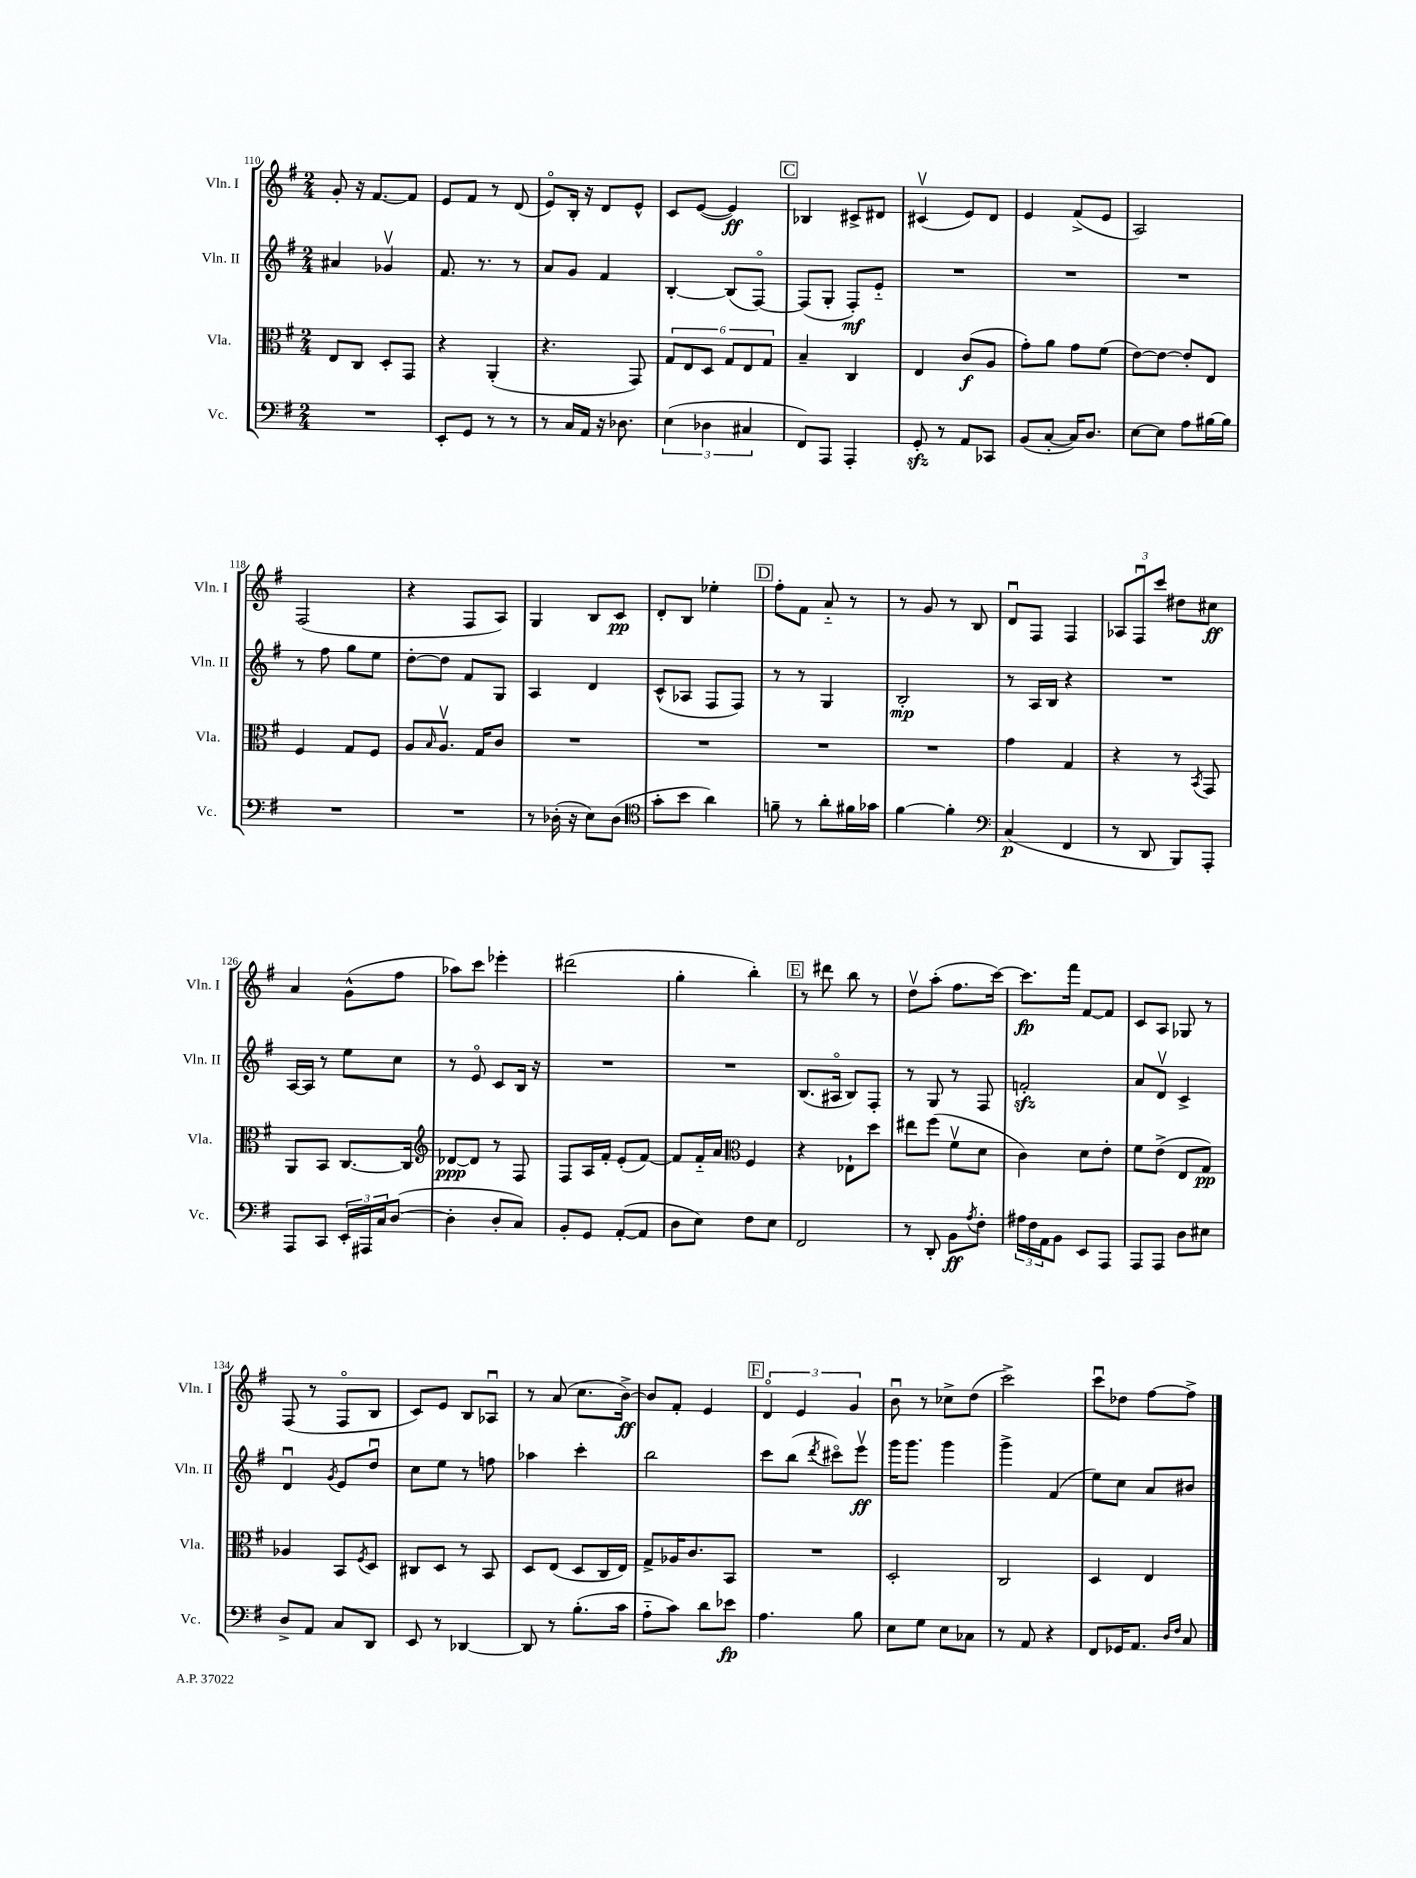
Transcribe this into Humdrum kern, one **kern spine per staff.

**kern	**dynam	**kern	**dynam	**kern	**dynam	**kern	**dynam
*part4	*part4	*part3	*part3	*part2	*part2	*part1	*part1
*staff4	*staff4	*staff3	*staff3	*staff2	*staff2	*staff1	*staff1
*I"Vc.	*	*I"Vla.	*	*I"Vln. II	*	*I"Vln. I	*
*I'Vc.	*	*I'Vla.	*	*I'Vln. II	*	*I'Vln. I	*
*clefF4	*	*clefC3	*	*clefG2	*	*clefG2	*
*k[f#]	*	*k[f#]	*	*k[f#]	*	*k[f#]	*
*M2/4	*	*M2/4	*	*M2/4	*	*M2/4	*
=110	=110	=110	=110	=110	=110	=110	=110
2r	.	8E/L	.	4a#X/	.	8g'/	.
.	.	8C/J	.	.	.	16r	.
.	.	.	.	.	.	[8.f#/L	.
.	.	8D'/L	.	4g-Xv/	.	.	.
.	.	8GG/J	.	.	.	8f#/J]	.
=111	=111	=111	=111	=111	=111	=111	=111
8EE'/L	.	4r	.	8.f#/	.	8e/L	.
8GG/J	.	.	.	.	.	8f#/J	.
.	.	.	.	8.r	.	.	.
8r	.	(4AA'/	.	.	.	8r	.
8r	.	.	.	8r	.	(8d/	.
=112	=112	=112	=112	=112	=112	=112	=112
8r	.	4.r	.	8a/L	.	8e/L)	.
16C/LL	.	.	.	8g/J	.	16B'/Jk	.
16AA/JJ	.	.	.	.	.	16r	.
16r	.	.	.	4f#/	.	8d/L	.
8.D-X\	.	.	.	.	.	.	.
.	.	8GG/)	.	.	.	8e^^/J	.
=113	=113	=113	=113	=113	=113	=113	=113
(6E\	.	12G/L	.	[4B'/	.	8c/L	.
.	.	12E/	.	.	.	.	.
.	.	.	.	.	.	([8e/J	.
6D-X\	.	12D/J	.	.	.	.	.
.	.	12G/L	.	(8B/L]	.	4e/])	ff
6C#X/	.	12E/	.	.	.	.	.
.	.	.	.	[8F#/J)	.	.	.
.	.	12G/J	.	.	.	.	.
!!LO:REH:place=s1:t=C
=114	=114	=114	=114	=114	=114	=114	=114
8FF#/L)	.	4B~/	.	(8F#/L]	.	4B-X/	.
8AAA/J	.	.	.	8G'/J	.	.	.
4AAA'/	.	4C/	.	8F#'/L)	mf	8c#X^/L	.
.	.	.	.	8e/J	.	8d#X/J	.
=115	=115	=115	=115	=115	=115	=115	=115
8GGzz'/	.	4E/	.	2r	.	(4c#Xv/	.
8r	.	.	.	.	.	.	.
8AA/L	.	(8c/L	f	.	.	8e/L)	.
8CC-X/J	.	8A/J	.	.	.	8d/J	.
=116	=116	=116	=116	=116	=116	=116	=116
(8BB/L	.	8g'\L)	.	2r	.	4e/	.
[8C'/J	.	8a\J	.	.	.	.	.
16C/KL])	.	8g\L	.	.	.	(8f#^/L	.
8.D/J	.	.	.	.	.	.	.
.	.	(8f#\J	.	.	.	8e/J	.
=117	=117	=117	=117	=117	=117	=117	=117
[8E\L	.	[8e\L)	.	2r	.	2A/)	.
8E\J]	.	8e\J_	.	.	.	.	.
8A\L	.	8e'/L]	.	.	.	.	.
[16B#X\L	.	8E/J	.	.	.	.	.
16B#\JJ]	.	.	.	.	.	.	.
!!LO:LB:g=z
=118	=118	=118	=118	=118	=118	=118	=118
2r	.	4F#/	.	8r	.	(2F#/	.
.	.	.	.	8ff#\	.	.	.
.	.	8G/L	.	8gg\L	.	.	.
.	.	8F#/J	.	8ee\J	.	.	.
=119	=119	=119	=119	=119	=119	=119	=119
2r	.	8A/L	.	[8dd'\L	.	4r	.
.	.	16qqB/	.	.	.	.	.
.	.	8.Av/J	.	8dd\J]	.	.	.
.	.	.	.	8f#/L	.	8F#/L	.
.	.	16G/KL	.	.	.	.	.
.	.	8c/J	.	8G/J	.	8A/J)	.
=120	=120	=120	=120	=120	=120	=120	=120
8r	.	2r	.	4A/	.	4G/	.
(16D-X'\	.	.	.	.	.	.	.
16r	.	.	.	.	.	.	.
8E\L)	.	.	.	4d/	.	8B/L	.
(8D-\J	.	.	.	.	.	8c/J	pp
=121	=121	=121	=121	=121	=121	=121	=121
*clefC4	*	*	*	*	*	*	*
8g'\L	.	2r	.	(8c^^/L	.	8d'/L	.
8b\J	.	.	.	8A-X/J	.	8B/J	.
4a\)	.	.	.	8F#/L	.	4ee-X'\	.
.	.	.	.	8F#/J)	.	.	.
!!LO:REH:place=s1:t=D
=122	=122	=122	=122	=122	=122	=122	=122
8fn~\	.	2r	.	8r	.	8ff#'\L	.
8r	.	.	.	8r	.	8f#\J	.
8a'\L	.	.	.	4G/	.	8a/	.
16f#X\L	.	.	.	.	.	8r	.
16g-X\JJ	.	.	.	.	.	.	.
=123	=123	=123	=123	=123	=123	=123	=123
[4f#\	.	2r	.	2B'/	mp	8r	.
.	.	.	.	.	.	8g/	.
4f#'\]	.	.	.	.	.	8r	.
.	.	.	.	.	.	8B/	.
=124	=124	=124	=124	=124	=124	=124	=124
*clefF4	*	*	*	*	*	*	*
(4C/	p	4g\	.	8r	.	8du/L	.
.	.	.	.	16A/LL	.	8F#/J	.
.	.	.	.	16B/JJ	.	.	.
4FF#/	.	4G/	.	4r	.	4F#/	.
=125	=125	=125	=125	=125	=125	=125	=125
8r	.	4r	.	2r	.	12A-X/L	.
.	.	.	.	.	.	12F#u/	.
8DD/	.	.	.	.	.	.	.
.	.	.	.	.	.	12ccc/J	.
8BBB/L)	.	8r	.	.	.	8dd#X\L	.
.	.	8qBB/	.	.	.	.	.
8AAA'/J	.	8GG/	.	.	.	8cc#X\J	ff
!!LO:LB:g=z
=126	=126	=126	=126	=126	=126	=126	=126
8AAA/L	.	8AA/L	.	[16A/LL	.	4a/	.
.	.	.	.	16A/JJ]	.	.	.
8CC/J	.	8BB/J	.	8r	.	.	.
24EE'/LL	.	[8.C/L	.	8ee\L	.	(8g^^\L	.
24AAA#X/	.	.	.	.	.	.	.
24C/J	.	.	.	.	.	.	.
([8D/J	.	.	.	8cc\J	.	8ff#\J	.
.	.	16C/Jk]	.	.	.	.	.
=127	=127	=127	=127	=127	=127	=127	=127
*	*	*clefG2	*	*	*	*	*
4D'\]	.	[8d-X/L	ppp	8r	.	8aa-X\L)	.
.	.	8d-/J]	.	8e/	.	8ccc\J	.
8D'/L	.	8r	.	8c/L	.	4eee-X'\	.
8C/J)	.	8F#/	.	16B/Jk	.	.	.
.	.	.	.	16r	.	.	.
=128	=128	=128	=128	=128	=128	=128	=128
8BB'/L	.	8F#/L	.	2r	.	(2ddd#X\	.
8GG/J	.	16A/L	.	.	.	.	.
.	.	16f#'/JJ	.	.	.	.	.
([8AA'/L	.	(8e'/L	.	.	.	.	.
8AA/J]	.	[8f#/J)	.	.	.	.	.
=129	=129	=129	=129	=129	=129	=129	=129
8D\L	.	8f#/L]	.	2r	.	4gg'\	.
8E\J)	.	16f#/L	.	.	.	.	.
.	.	16a/JJ	.	.	.	.	.
*	*	*clefC3	*	*	*	*	*
8F#\L	.	4F#/	.	.	.	4bb'\)	.
8E\J	.	.	.	.	.	.	.
!!LO:REH:place=s1:t=E
=130	=130	=130	=130	=130	=130	=130	=130
2FF#/	.	4r	.	(8.B/L	.	8r	.
.	.	.	.	.	.	8ddd#X\	.
.	.	.	.	16A#X/Jk	.	.	.
.	.	8E-X`\L	.	8B/L)	.	8bb\	.
.	.	8dd\J	.	8F#'/J	.	8r	.
=131	=131	=131	=131	=131	=131	=131	=131
8r	.	8ee#X\L	.	8r	.	8ddv\L	.
8DD'/	.	(8ff#\J	.	8G/	.	(8aa'\J	.
8BB\L	ff	8f#v\L	.	8r	.	8.ff#\L	.
8qA/	.	.	.	.	.	.	.
8F#'\J	.	8d\J	.	8F#/	.	.	.
.	.	.	.	.	.	[16ccc\Jk)	.
=132	=132	=132	=132	=132	=132	=132	=132
24A#X\LL	.	4c\)	.	2fnzz'/	.	8.ccc\L]	fp
24F#\	.	.	.	.	.	.	.
24AA\J	.	.	.	.	.	.	.
8BB\J	.	.	.	.	.	.	.
.	.	.	.	.	.	16fff#\Jk	.
8EE/L	.	8d\L	.	.	.	[8f#/L	.
8AAA/J	.	8e'\J	.	.	.	8f#/J]	.
=133	=133	=133	=133	=133	=133	=133	=133
8AAA/L	.	8f#\L	.	8a/L	.	8c/L	.
8AAA/J	.	(8e^\J	.	8dv/J	.	8A/J	.
8D\L	.	8E/L	.	4c^/	.	8G-X/	.
8E#X\J	.	8G/J)	pp	.	.	8r	.
!!LO:LB:g=z
=134	=134	=134	=134	=134	=134	=134	=134
8D^/L	.	4A-X/	.	4du/	.	(8F#/	.
8AA/J	.	.	.	.	.	8r	.
.	.	.	.	8qg/	.	.	.
8C/L	.	8BB/L	.	8e/L	.	8F#/L	.
.	.	8qF#/	.	.	.	.	.
8DD/J	.	8D/J	.	8ddu/J	.	8B/J	.
=135	=135	=135	=135	=135	=135	=135	=135
8EE/	.	8C#X/L	.	8cc\L	.	8c/L)	.
8r	.	8D/J	.	8ee\J	.	8e/J	.
[4DD-X/	.	8r	.	8r	.	8B/L	.
.	.	8BB/	.	8ffn\	.	8A-Xu/J	.
=136	=136	=136	=136	=136	=136	=136	=136
8DD-/]	.	8D/L	.	4aa-X\	.	8r	.
8r	.	(8E/J	.	.	.	(8a/	.
(8.B'\L	.	8D/L	.	4ccc'\	.	8.cc\L	.
.	.	16C/L	.	.	.	.	.
16c\Jk	.	16E/JJ)	.	.	.	[16b^\Jk)	ff
=137	=137	=137	=137	=137	=137	=137	=137
8A\L	.	8G^/L	.	2bb\	.	8b/L]	.
8c\J)	.	16A-X/K	.	.	.	8f#'/J	.
.	.	8.c/	.	.	.	.	.
8d\L	.	.	.	.	.	4e/	.
8e-X\J	fp	8BB/J	.	.	.	.	.
!!LO:REH:place=s1:t=F
=138	=138	=138	=138	=138	=138	=138	=138
4.A\	.	2r	.	8ccc\L	.	6d/	.
.	.	.	.	(8bb\J	.	.	.
.	.	.	.	.	.	6e/	.
.	.	.	.	8qddd/	.	.	.
.	.	.	.	8ccc#X\L)	.	.	.
.	.	.	.	.	.	6g/	.
8B\	.	.	.	8eeev\J	ff	.	.
=139	=139	=139	=139	=139	=139	=139	=139
8E\L	.	2D'/	.	16ggg\KL	.	8bu\	.
.	.	.	.	8.ggg\J	.	.	.
8G\J	.	.	.	.	.	8r	.
8E\L	.	.	.	4ggg\	.	8cc-X^\L	.
8C-X\J	.	.	.	.	.	(8dd\J	.
=140	=140	=140	=140	=140	=140	=140	=140
8r	.	2C/	.	4ggg^\	.	2ccc^\)	.
8AA/	.	.	.	.	.	.	.
4r	.	.	.	(4f#/	.	.	.
=141	=141	=141	=141	=141	=141	=141	=141
8FF#/L	.	4D/	.	8ee\L)	.	8cccu\L	.
16GG-X/K	.	.	.	8cc\J	.	8dd-X\J	.
8.AA/J	.	.	.	.	.	.	.
.	.	4E/	.	8a/L	.	[8ff#\L	.
16qqD/LL	.	.	.	.	.	.	.
16qqF#/JJ	.	.	.	.	.	.	.
8C/	.	.	.	8b#X/J	.	8ff#^\J]	.
==	==	==	==	==	==	==	==
*-	*-	*-	*-	*-	*-	*-	*-
